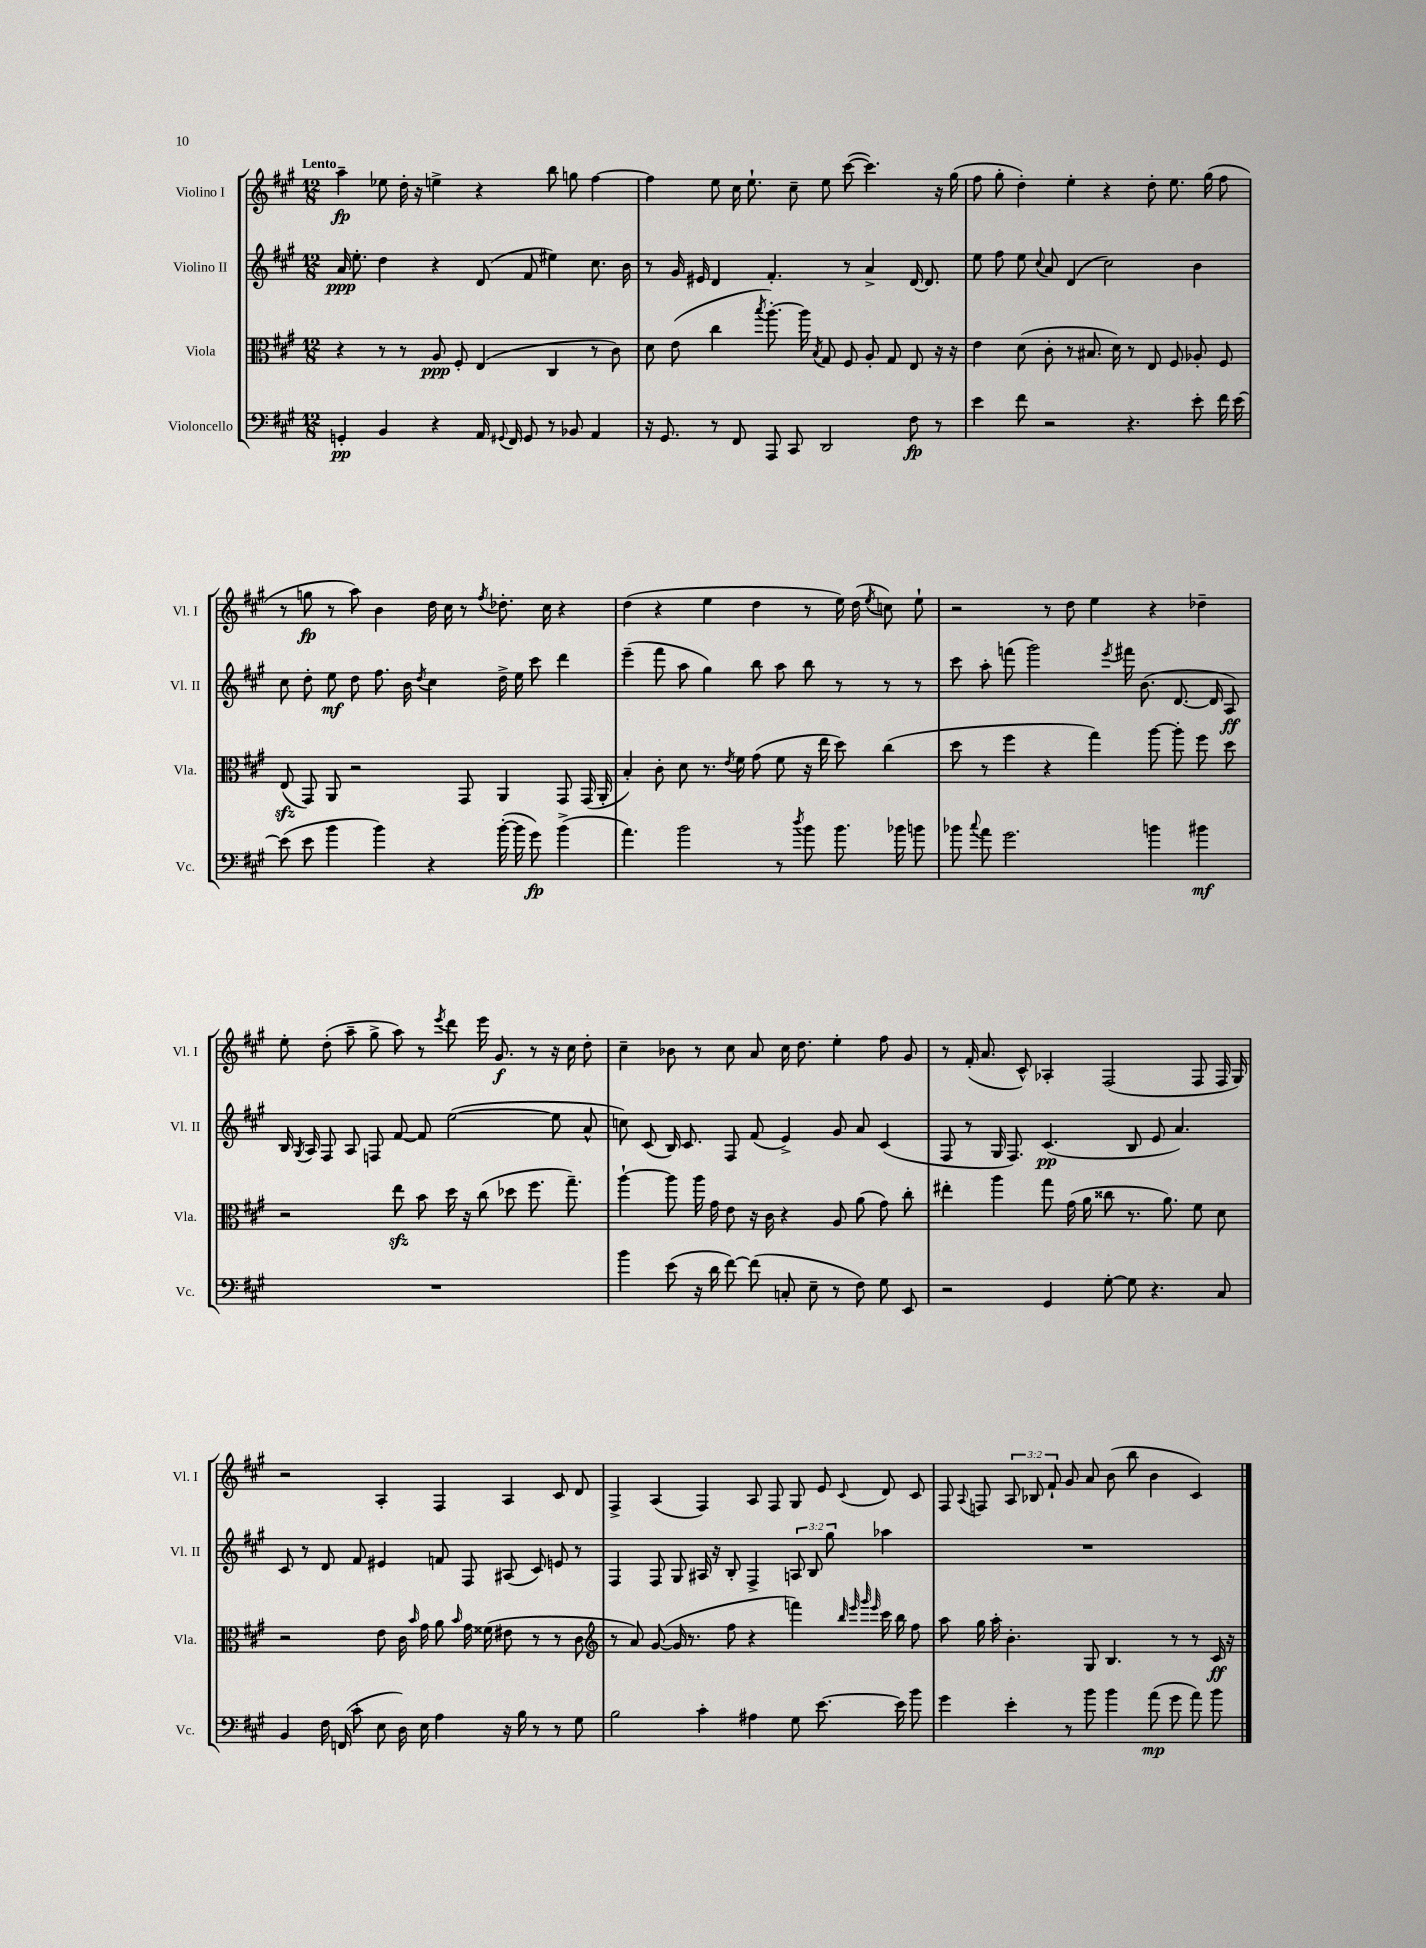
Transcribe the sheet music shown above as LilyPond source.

<<
\new StaffGroup <<
\new Staff = "s0" \with { instrumentName = "Violino I" shortInstrumentName = "Vl. I" } {
    \clef treble \key a \major \numericTimeSignature \time 12/8 \override Staff.TupletNumber.text = #tuplet-number::calc-fraction-text \tempo "Lento"
    \autoBeamOff a''4--\fp ees''8 d''16-. r16 e''4-> r4 b''8 g''8 fis''4~ |
    fis''4 e''8 cis''16 e''8.-! cis''8-- e''8 cis'''8~( cis'''4.) r16 gis''16( |
    fis''8 gis''8-. d''4-.) e''4-. r4 d''8-. e''8. gis''16( fis''8 |
    r8 g''8\fp r8 a''8) b'4 d''16 cis''16 r8 \acciaccatura { fis''8 } des''8.-. cis''16 r4 |
    d''4( r4 e''4 d''4 r8 e''16) d''16( \acciaccatura { e''8 } c''8) e''8-! |
    r2 r8 d''8 e''4 r4 des''4-- |
    e''8-. d''8-.( a''8-- gis''8-> a''8) r8 \acciaccatura { e'''8 } d'''8 e'''16 gis'8.\f r8 r16 cis''16 d''8-. |
    cis''4-- bes'8 r8 cis''8 a'8 cis''16 d''8. e''4-. fis''8 gis'8 |
    r8 fis'16-.( a'8. cis'8-^) aes4-. fis2( fis8 fis16 gis16) |
    r2 a4-. fis4 a4 cis'8 d'8 |
    fis4-> a4( fis4) a8 fis8 gis8 e'8 \appoggiatura { cis'8 } d'8 cis'8 |
    fis8 \appoggiatura { a8 } f8 \tuplet 3/2 { a8 bes8 fis'8-! } gis'8 a'8 b'8( b''8 b'4 cis'4) \bar "|." |
}
\new Staff = "s1" \with { instrumentName = "Violino II" shortInstrumentName = "Vl. II" } {
    \clef treble \key a \major \numericTimeSignature \time 12/8 \override Staff.TupletNumber.text = #tuplet-number::calc-fraction-text
    \autoBeamOff a'16\ppp e''8.-. d''4 r4 d'8( fis'8 eis''4) cis''8. b'16 |
    r8 gis'16 eis'16 d'4 fis'4.-. r8 a'4-> d'16~ d'8. |
    e''8 fis''8 e''8 \appoggiatura { cis''8 } a'8 d'4( cis''2) b'4 |
    cis''8 d''8-. e''8\mf d''8 fis''8. b'16 \acciaccatura { d''8 } cis''4 d''16-> e''16 cis'''8 d'''4 |
    e'''4--( fis'''8 a''8 gis''4) b''8 a''8 b''8 r8 r8 r8 |
    cis'''8 a''8-. f'''8( gis'''2) \acciaccatura { e'''8 } fis'''16 b'8.( d'8.~ d'16 a8\ff) |
    b16 \acciaccatura { gis8 } a16 fis8 a8 f8 fis'8~ fis'8 e''2~( e''8 a'8-^ |
    c''8) cis'8( b16) cis'8. fis8 fis'8( e'4->) gis'8 a'8 cis'4( |
    fis8 r8 gis16 fis8.) cis'4.\pp( b8 e'8 a'4.) |
    cis'8 r8 d'8 fis'8 eis'4 f'8 fis8 ais8( cis'8) e'8 r8 |
    fis4 fis8 gis8 ais16 r16 b8-. fis4-> \tuplet 3/2 { a8 b8 gis''8 } aes''4 |
    R1. \bar "|." |
}
\new Staff = "s2" \with { instrumentName = "Viola" shortInstrumentName = "Vla." } {
    \clef alto \key a \major \numericTimeSignature \time 12/8
    \autoBeamOff r4 r8 r8 a8\ppp fis8-. e4( cis4 r8 cis'8) |
    d'8 e'8( cis''4 \acciaccatura { b''8 } a''8.~-.) a''16 \acciaccatura { b8 } gis8 fis8 a8-. gis8 e8 r16 r16 |
    e'4 d'8( cis'8-. r8 bis8. d'16) r8 e8 fis8 aes8-. fis8 |
    e8\sfz( gis,8) a,8 r2 gis,8 a,4 gis,8 gis,16( a,16-. |
    b4-.) cis'8-. d'8 r8. \acciaccatura { e'8 } fis'16 gis'8( fis'8 r16 e''16 d''8) cis''4( |
    d''8 r8 fis''4 r4 gis''4) a''8~ a''8-. fis''8 d''8 |
    r2 e''8\sfz b'8 d''16 r16 cis''8( des''8 fis''8. gis''8.--) |
    a''4~-! a''8 a''16 gis'16 e'8 r16 cis'16 r4 a8 a'8( gis'8) cis''8-. |
    eis''4-. a''4 gis''8 gis'16( a'16 cisis''8 r8. a'8.) fis'8 d'8 |
    r2 e'8 cis'16 \grace { b'16 } gis'16 a'8 \grace { b'16 } gis'16 fisis'16( eis'8 r8 r8 cis'8 |
    \clef treble r8 a'8) gis'8~( gis'16 r8. fis''8 r4 f'''4) \grace { b''32 e'''32 gis'''32 e'''32 } cis'''16 b''16 fis''8 |
    a''8 gis''16 a''16-. b'4.-. gis8 b4. r8 r8 cis'16\ff r16 \bar "|." |
}
\new Staff = "s3" \with { instrumentName = "Violoncello" shortInstrumentName = "Vc." } {
    \clef bass \key a \major \numericTimeSignature \time 12/8
    \autoBeamOff g,4-.\pp b,4 r4 a,16 \appoggiatura { gis,8 } fis,16 gis,8 r8 bes,8 a,4 |
    r16 gis,8. r8 fis,8 a,,8 cis,8 d,2 fis8\fp r8 |
    e'4 fis'8 r2 r4. e'8-. fis'16 e'16~ |
    e'8( e'8 b'4 b'4) r4 b'16~-.( b'16 gis'8\fp) b'4->( |
    a'4.) b'2 r8 \acciaccatura { d''8 } b'8 b'8. bes'16 b'8 |
    bes'8 \appoggiatura { cis''8 } a'8 gis'2. b'4 bis'4\mf |
    R1. |
    b'4 e'8( r16 d'16 fis'8~) fis'8( c8-. e8-- r8 fis8) gis8 e,8 |
    r2 gis,4 gis8~-. gis8 r4. cis8 |
    b,4 fis16 f,16( cis'8-. e8 d16) e16 a4 r16 b16 r8 r8 gis8 |
    b2 cis'4-. ais4 gis8 e'8.~ e'16 b'8 |
    gis'4 e'4-. r8 b'8 b'4 a'8\mp( gis'8 a'8) b'8 \bar "|." |
}
>>
>>
\layout { \context { \Score \remove "Bar_number_engraver" } }
